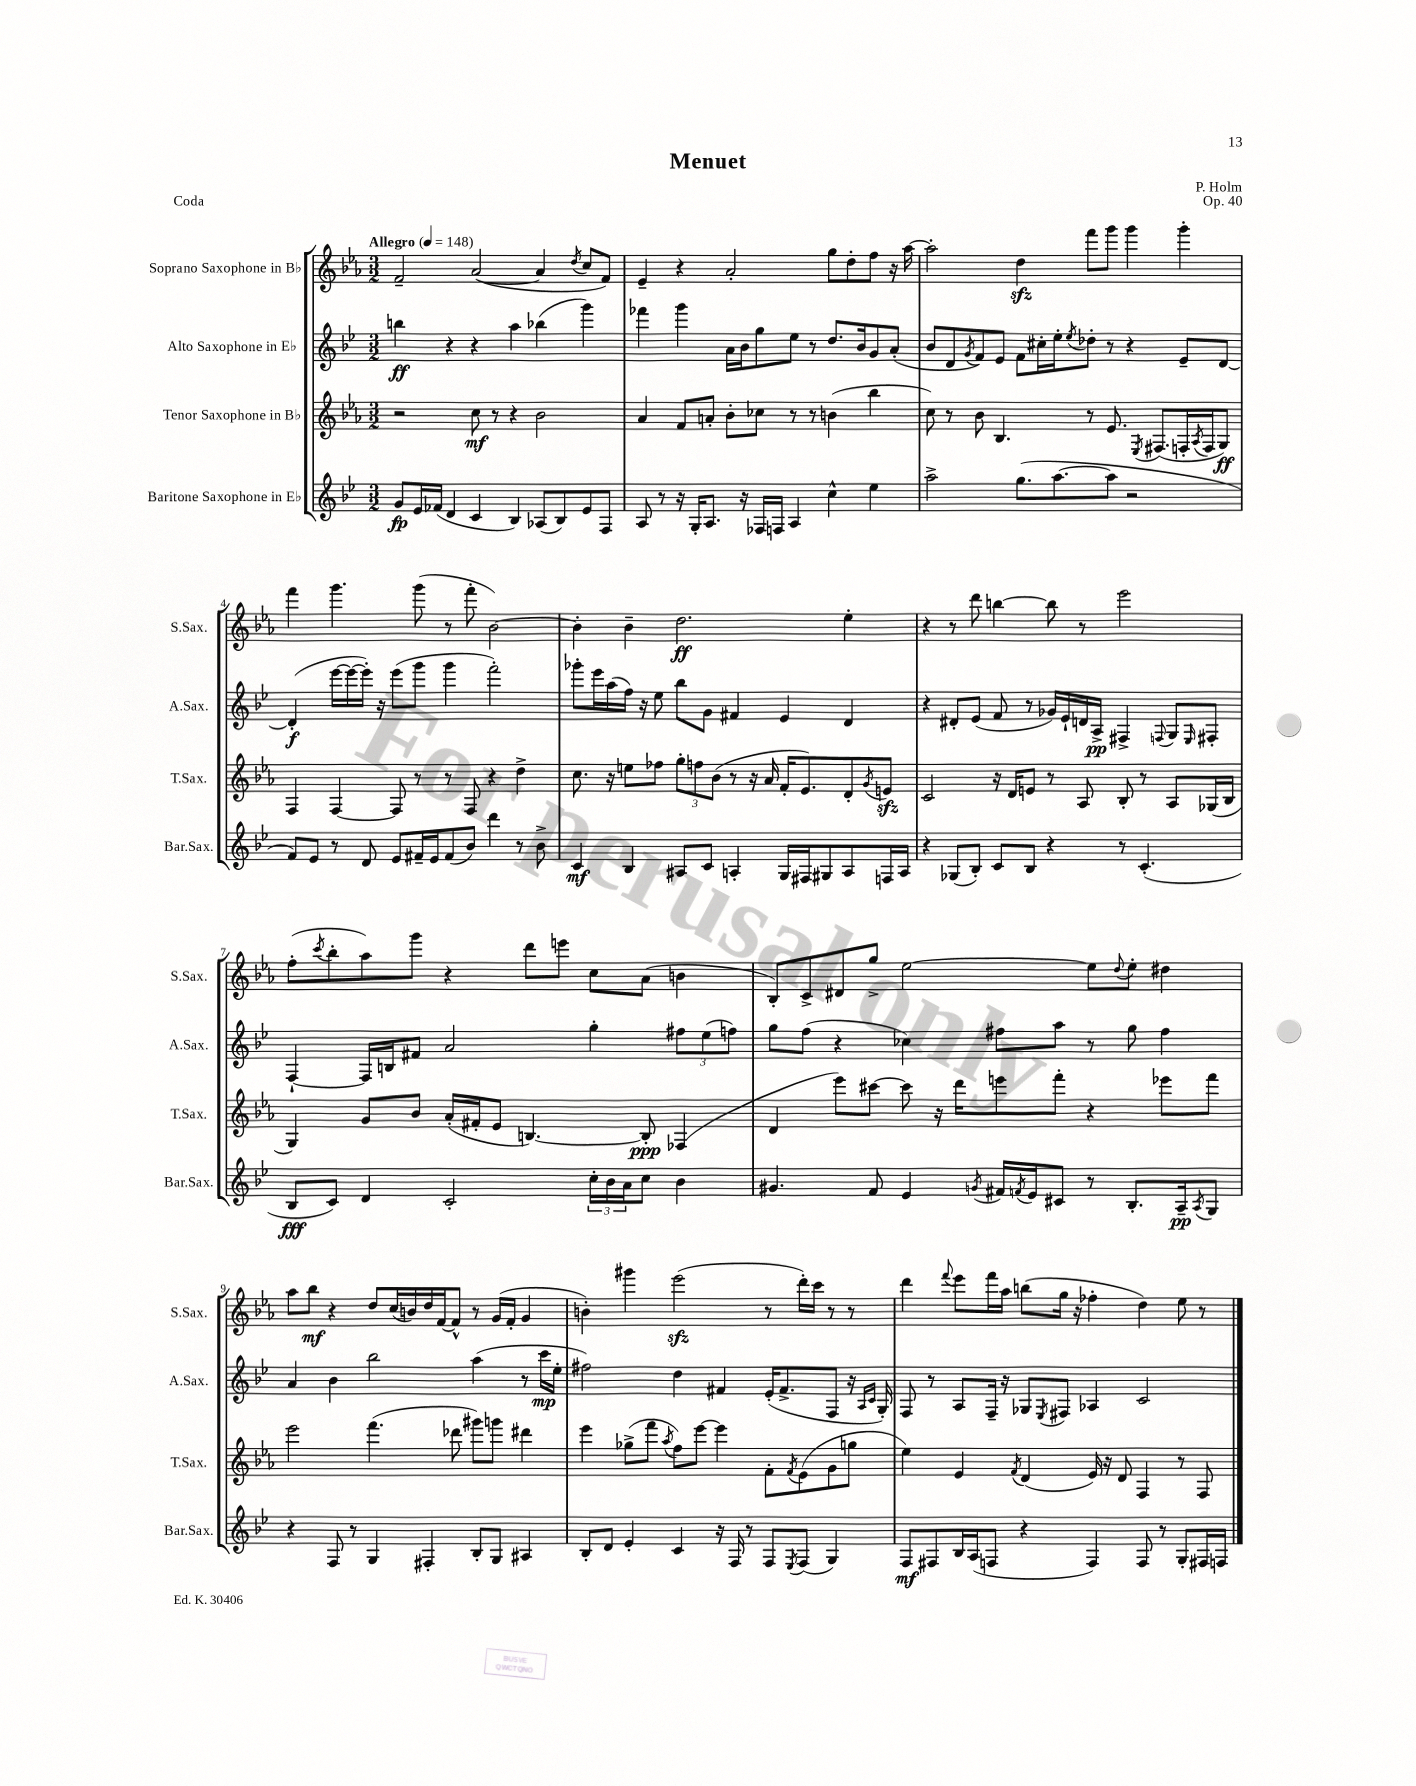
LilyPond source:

\header { title = "Menuet" composer = "P. Holm" opus = "Op. 40" piece = "Coda" }
<<
\new StaffGroup <<
\new Staff = "s0" \with { instrumentName = "Soprano Saxophone in Bb" shortInstrumentName = "S.Sax." } {
    \clef treble \key ees \major \numericTimeSignature \time 3/2 \tempo "Allegro" 4 = 148
    f'2-- aes'2~( aes'4 \acciaccatura { d''8 } c''8 f'8) |
    ees'4-- r4 aes'2-. g''8 d''8-. f''8 r16 aes''16~ |
    aes''2-. d''4\sfz f'''8 g'''8 g'''4 g'''4-. |
    f'''4 g'''4. g'''8( r8 f'''8-. bes'2~) |
    bes'4-. bes'4-- d''2.\ff ees''4-. |
    r4 r8 d'''8 b''4~ b''8 r8 ees'''2 |
    f''8-.( \acciaccatura { c'''8 } bes''8-. aes''8) g'''8 r4 d'''8 e'''8 c''8 aes'8( b'4 |
    bes8-.) c'8-> dis'8 g''8-> ees''2~ ees''8 \appoggiatura { d''8 } ees''8-. dis''4 |
    aes''8 bes''8\mf r4 d''8 c''16( b'16) d''16 f'16~ f'8-^ r8 g'16( f'16-. g'4 |
    b'4-.) gis'''4 ees'''2\sfz( r8 d'''16-.) c'''16 r8 r8 |
    d'''4 \appoggiatura { f'''8 } ees'''8 f'''16 aes''16 b''8( g''16 r16 fes''4-. d''4) ees''8 r8 \bar "|." |
}
\new Staff = "s1" \with { instrumentName = "Alto Saxophone in Eb" shortInstrumentName = "A.Sax." } {
    \clef treble \key bes \major \numericTimeSignature \time 3/2
    b''4\ff r4 r4 a''4 bes''4( g'''4) |
    fes'''4 g'''4 a'16 bes'16 g''8 ees''8 r8 d''8. bes'16 g'8 a'8-.( |
    bes'8 d'8 \acciaccatura { g'8 } f'8) ees'8 f'8 cis''16-. ees''16-. \acciaccatura { ees''8 } des''8-. r8 r4 ees'8-- d'8~ |
    d'4-.\f( ees'''16~ ees'''16~ ees'''16-.) r16 ees'''8( g'''8 g'''4 f'''2-.) |
    ges'''8-. ees'''16 a''16( f''16) r16 ees''8 bes''8 g'8 fis'4 ees'4 d'4 |
    r4 dis'8-. ees'8( f'8 r8 ges'16) ees'16-! d'16 a16->\pp fis4-> \appoggiatura { f8 } g8 \grace { ees16 } fis8-. |
    f4~-! f16 b16 fis'8 a'2 g''4-. \tuplet 3/2 { fis''8 ees''8( f''8) } |
    g''8 f''8( r4 ces''4) fis''8 a''8 r8 g''8 fis''4 |
    a'4 bes'4 bes''2 a''4( r8 c'''16\mp ees''16-. |
    fis''2) d''4 fis'4 ees'16-.( fis'8.-> f8 r16 \grace { a16 c'16 } g16-.) |
    f8 r8 a8 f16-- r16 ges8 \acciaccatura { ees8 } fis8 aes4 c'2 \bar "|." |
}
\new Staff = "s2" \with { instrumentName = "Tenor Saxophone in Bb" shortInstrumentName = "T.Sax." } {
    \clef treble \key ees \major \numericTimeSignature \time 3/2
    r2 c''8\mf r8 r4 bes'2 |
    aes'4 f'8 a'8-. bes'8-. ces''8 r8 r8 b'4( bes''4 |
    c''8) r8 bes'8 bes4. r8 ees'8. \acciaccatura { ees8 } fis8.( f16-. \acciaccatura { aes8 } f16 g8\ff) |
    f4 f4~ f8 r8 r8 f8 r4 d''4-> |
    c''8. r16 e''8 fes''8 \tuplet 3/2 { g''8-. f''8 bes'8( } r8 r16 aes'16 f'16-. ees'8.) d'8-. \acciaccatura { g'8 } e'8\sfz |
    c'2 r16 d'16 e'8 r8 aes8 bes8-. r8 aes8 ges16( bes16 |
    g4) g'8 bes'8 aes'16-.( fis'16-. ees'8 b4.~) b8-.\ppp fes4( |
    d'4 ees'''8) cis'''8~ cis'''8 r16 d'''16 e'''8 f'''8-. r4 ees'''8 f'''8 |
    ees'''2 f'''4.( des'''8 gis'''8) g'''8 dis'''4 |
    ees'''4 ges''8->( f'''8 \acciaccatura { aes''8 } f''8) ees'''8~ ees'''4 f'8-. \acciaccatura { f'8 } ees'8( g'8 g''8 |
    ees''4) ees'4 \acciaccatura { f'8 } d'4( ees'16) r16 d'8 f4 r8 f8 \bar "|." |
}
\new Staff = "s3" \with { instrumentName = "Baritone Saxophone in Eb" shortInstrumentName = "Bar.Sax." } {
    \clef treble \key bes \major \numericTimeSignature \time 3/2
    g'8\fp ees'16 fes'16( d'4 c'4 bes4) aes8( bes8) ees'8 f8 |
    a8 r8 r16 g16-. a8. r16 fes16 f16 a4 c''4-^ ees''4 |
    a''2-> g''8.( a''8.~ a''8 r2 |
    f'8) ees'8 r8 d'8 ees'8 fis'16-- ees'16 fis'8( bes'8) d'''4 r8 bes'8-> |
    c'4\mf bes4 ais8 c'8 a4-. g16 fis16 gis8 a8 f16 a16 |
    r4 ges8( bes8-.) c'8 bes8 r4 r8 c'4.-.( |
    bes8\fff c'8) d'4 c'2-. \tuplet 3/2 { c''16-. bes'16 a'16 } c''8 bes'4 |
    gis'4. f'8 ees'4 \acciaccatura { g'8 } fis'16 \acciaccatura { f'8 } ees'16 cis'8 r8 bes8.-. a16--\pp \acciaccatura { a8 } g8 |
    r4 f8 r8 g4 fis4-. bes8-. g8 ais4 |
    bes8-. d'8 ees'4-. c'4 r16 f16 r8 f8 \acciaccatura { ees8 } f8( g4) |
    f8\mf fis8 bes16 a16( f8 r4 f4) f8 r8 g8-. fis16 f16 \bar "|." |
}
>>
>>
